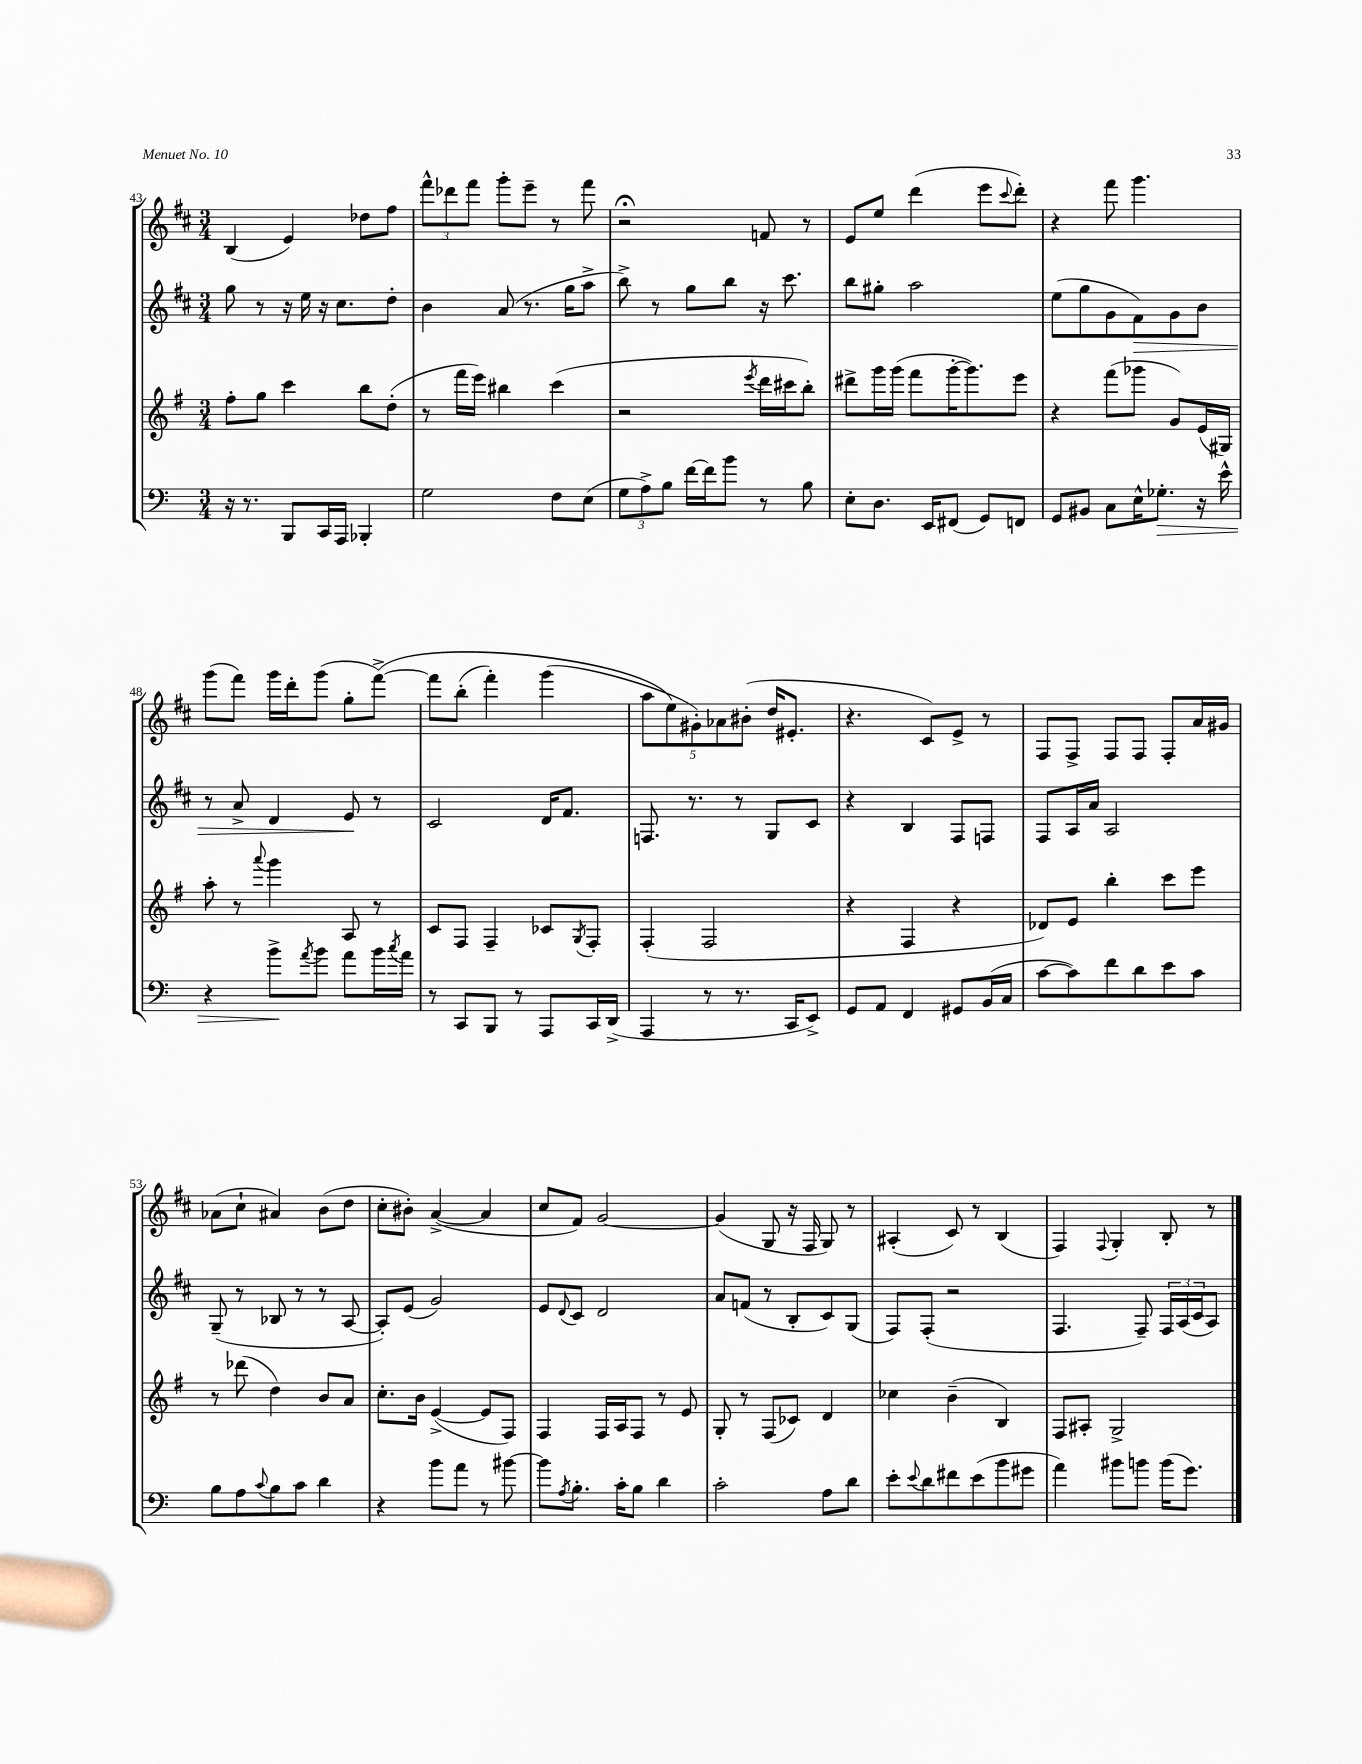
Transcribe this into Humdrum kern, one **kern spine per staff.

**kern	**dynam	**kern	**kern	**dynam	**kern
*part4	*part4	*part3	*part2	*part2	*part1
*staff4	*staff4	*staff3	*staff2	*staff2	*staff1
*clefF4	*	*clefG2	*clefG2	*	*clefG2
*k[]	*	*k[f#]	*k[f#c#]	*	*k[f#c#]
*M3/4	*	*M3/4	*M3/4	*	*M3/4
=43	=43	=43	=43	=43	=43
16r	.	8ff#'\L	8gg\	.	(4B/
8.r	.	.	.	.	.
.	.	8gg\J	8r	.	.
8BBB/L	.	4ccc\	16r	.	4e/)
.	.	.	16ee\	.	.
16CC/L	.	.	16r	.	.
16AAA/JJ	.	.	8.cc#\L	.	.
4BBB-X'/	.	8bb\L	.	.	8dd-X\L
.	.	(8dd'\J	8dd'\J	.	8ff#\J
=44	=44	=44	=44	=44	=44
2G\	.	8r	4b\	.	12fff#^^\L
.	.	.	.	.	12ddd-X\
.	.	16fff#\LL	.	.	.
.	.	.	.	.	12fff#\J
.	.	16eee\JJ)	.	.	.
.	.	4bb#X\	(8a/	.	8ggg'\L
.	.	.	8.r	.	8eee~\J
8F\L	.	(4ccc\	.	.	8r
.	.	.	16gg\KL	.	.
(8E\J	.	.	8aa^\J	.	8fff#\
=45	=45	=45	=45	=45	=45
12G\L	.	2r	8bb^\)	.	2r;<
12A^\)	.	.	.	.	.
.	.	.	8r	.	.
12B\J	.	.	.	.	.
[16f\LL	.	.	8gg\L	.	.
16f\J]	.	.	.	.	.
8b\J	.	.	8bb\J	.	.
.	.	8qeee/	.	.	.
8r	.	16ddd\LL	16r	.	8fn/
.	.	16ccc#X\J	8.ccc#\	.	.
8B\	.	8bb'\J)	.	.	8r
=46	=46	=46	=46	=46	=46
8E'\L	.	8ddd#X^\L	8bb\L	.	8e/L
8.D\J	.	16ggg\L	8gg#X'\J	.	8ee/J
.	.	(16ggg\JJ	.	.	.
.	.	8fff#\L	2aa\	.	(4ddd\
16EE/KL	.	.	.	.	.
(8FF#X/J	.	[16ggg'\K	.	.	.
.	.	8.ggg\])	.	.	.
8GG/L)	.	.	.	.	8eee\L
.	.	.	.	.	8qqccc#/
8FFn/J	.	8eee\J	.	.	8ddd'\J)
=47	=47	=47	=47	=47	=47
8GG/L	.	4r	(8ee\L	.	4r
8BB#X/J	.	.	8gg\	.	.
8C\L	.	(8fff#\L	8g\	.	8fff#\
!	!	!	!	!LO:HP:b	!
16E^^\K	.	8ggg-X\J	8f#\)	>	4.ggg\
!	!LO:HP:b	!	!	!	!
8.G-X'\J	>	.	.	.	.
.	.	8g/L)	8g\	.	.
16r	.	(16e/L	8b\J	.	.
16e^^\	.	16G#X/JJ)	.	.	.
!!LO:LB:g=z
=48	=48	=48	=48	=48	=48
4r	.	8aa'\	8r	.	(8ggg\L
.	.	8r	8a^/	.	8fff#\J)
.	.	8qqaaa/	.	.	.
8b^\L	.	4ggg\	4d/	.	16ggg\LL
.	.	.	.	.	16ddd'\J
8qa/	.	.	.	.	.
8b\J	]	.	.	.	(8ggg\J
8a\L	.	8A/	8e/	.	8gg'\L
16b\L	.	8r	8r	]	([8fff#^\J)
8qcc/	.	.	.	.	.
16a\JJ	.	.	.	.	.
=49	=49	=49	=49	=49	=49
8r	.	8c/L	2c#/	.	8fff#\L]
8CC/L	.	8F#/J	.	.	(8bb'\J
8BBB/J	.	4F#~/	.	.	4fff#'\)
8r	.	.	.	.	.
8AAA/L	.	8c-X/L	16d/KL	.	(4ggg\
.	.	.	8.f#/J	.	.
.	.	8qG/	.	.	.
16CC/L	.	8F#'/J	.	.	.
(16DD^/JJ	.	.	.	.	.
=50	=50	=50	=50	=50	=50
4AAA/	.	(4F#'/	8.Fn/	.	10aa\L
.	.	.	.	.	10ee\)
.	.	.	8.r	.	.
.	.	.	.	.	10g#X'\)
8r	.	2F#/	.	.	.
.	.	.	.	.	10a-X\
8.r	.	.	8r	.	.
.	.	.	.	.	(10b#X'\J
.	.	.	8G/L	.	16dd/KL
16CC/KL	.	.	.	.	8.e#X'/J
8EE^/J)	.	.	8c#/J	.	.
=51	=51	=51	=51	=51	=51
8GG/L	.	4r	4r	.	4.r
8AA/J	.	.	.	.	.
4FF/	.	4F#/	4B/	.	.
.	.	.	.	.	8c#/L)
8GG#X/L	.	4r	8F#/L	.	8e^/J
(16BB/L	.	.	8Fn/J	.	8r
16C/JJ	.	.	.	.	.
=52	=52	=52	=52	=52	=52
[8c\L	.	8d-X/L)	8F#/L	.	8F#/L
8c\])	.	8e/J	16A/L	.	8F#^/J
.	.	.	16a/JJ	.	.
8f\	.	4bb'\	2A/	.	8F#/L
8d\	.	.	.	.	8F#/J
8e\	.	8ccc\L	.	.	8F#'/L
8c\J	.	8eee\J	.	.	16a/L
.	.	.	.	.	16g#X/JJ
!!LO:LB:g=z
=53	=53	=53	=53	=53	=53
8B\L	.	8r	(8G~/	.	(8a-X\L
8A\	.	(8ddd-X\	8r	.	8cc#`\J
8qqc/	.	.	.	.	.
8B\	.	4dd\)	8B-X/	.	4a#X/)
8c\J	.	.	8r	.	.
4d\	.	8b/L	8r	.	(8b\L
.	.	8a/J	[8A/	.	8dd\J
=54	=54	=54	=54	=54	=54
4r	.	8.cc'\L	8A'/L])	.	8cc#'\L
.	.	.	(8e/J	.	8b#X'\J)
.	.	16b\Jk	.	.	.
8b\L	.	([4e^/	2g/)	.	([4a^/
8a\J	.	.	.	.	.
8r	.	8e/L]	.	.	4a/]
[8b#X\	.	8F#/J)	.	.	.
=55	=55	=55	=55	=55	=55
8b#\L]	.	4F#/	8e/L	.	8cc#/L
8qA/	.	.	8qqd/	.	.
8.B'\J	.	.	8c#/J	.	8f#/J)
.	.	16F#/LL	2d/	.	[2g/
16c'\KL	.	16A/J	.	.	.
8B\J	.	8F#/J	.	.	.
4d\	.	8r	.	.	.
.	.	8e/	.	.	.
=56	=56	=56	=56	=56	=56
2c'\	.	8G'/	8a/L	.	(4g/]
.	.	8r	(8fn/J	.	.
.	.	(8F#/L	8r	.	8G/
.	.	8c-X/J)	8B'/L	.	16r
.	.	.	.	.	16F#/
8A\L	.	4d/	8c#/)	.	8G/)
8d\J	.	.	(8G/J	.	8r
=57	=57	=57	=57	=57	=57
8e'\L	.	4cc-X\	8F#/L)	.	(4A#X'/
8qqe/	.	.	.	.	.
8d\	.	.	(8F#'/J	.	.
8f#X\	.	(4b~\	2r	.	8c#/)
(8e\	.	.	.	.	8r
8b\	.	4B/)	.	.	(4B/
8g#X\J	.	.	.	.	.
=58	=58	=58	=58	=58	=58
4a\)	.	8F#/L	4.F#/	.	4F#/)
.	.	8A#X'/J	.	.	.
.	.	.	.	.	8qqF#/
8b#X\L	.	2G^/	.	.	4G'/
8bn\J	.	.	8F#~/)	.	.
(16b\KL	.	.	24F#/LL	.	8B'/
.	.	.	(24A/	.	.
8.g\J)	.	.	.	.	.
.	.	.	24c#/J	.	.
.	.	.	8A/J)	.	8r
==	==	==	==	==	==
*-	*-	*-	*-	*-	*-
